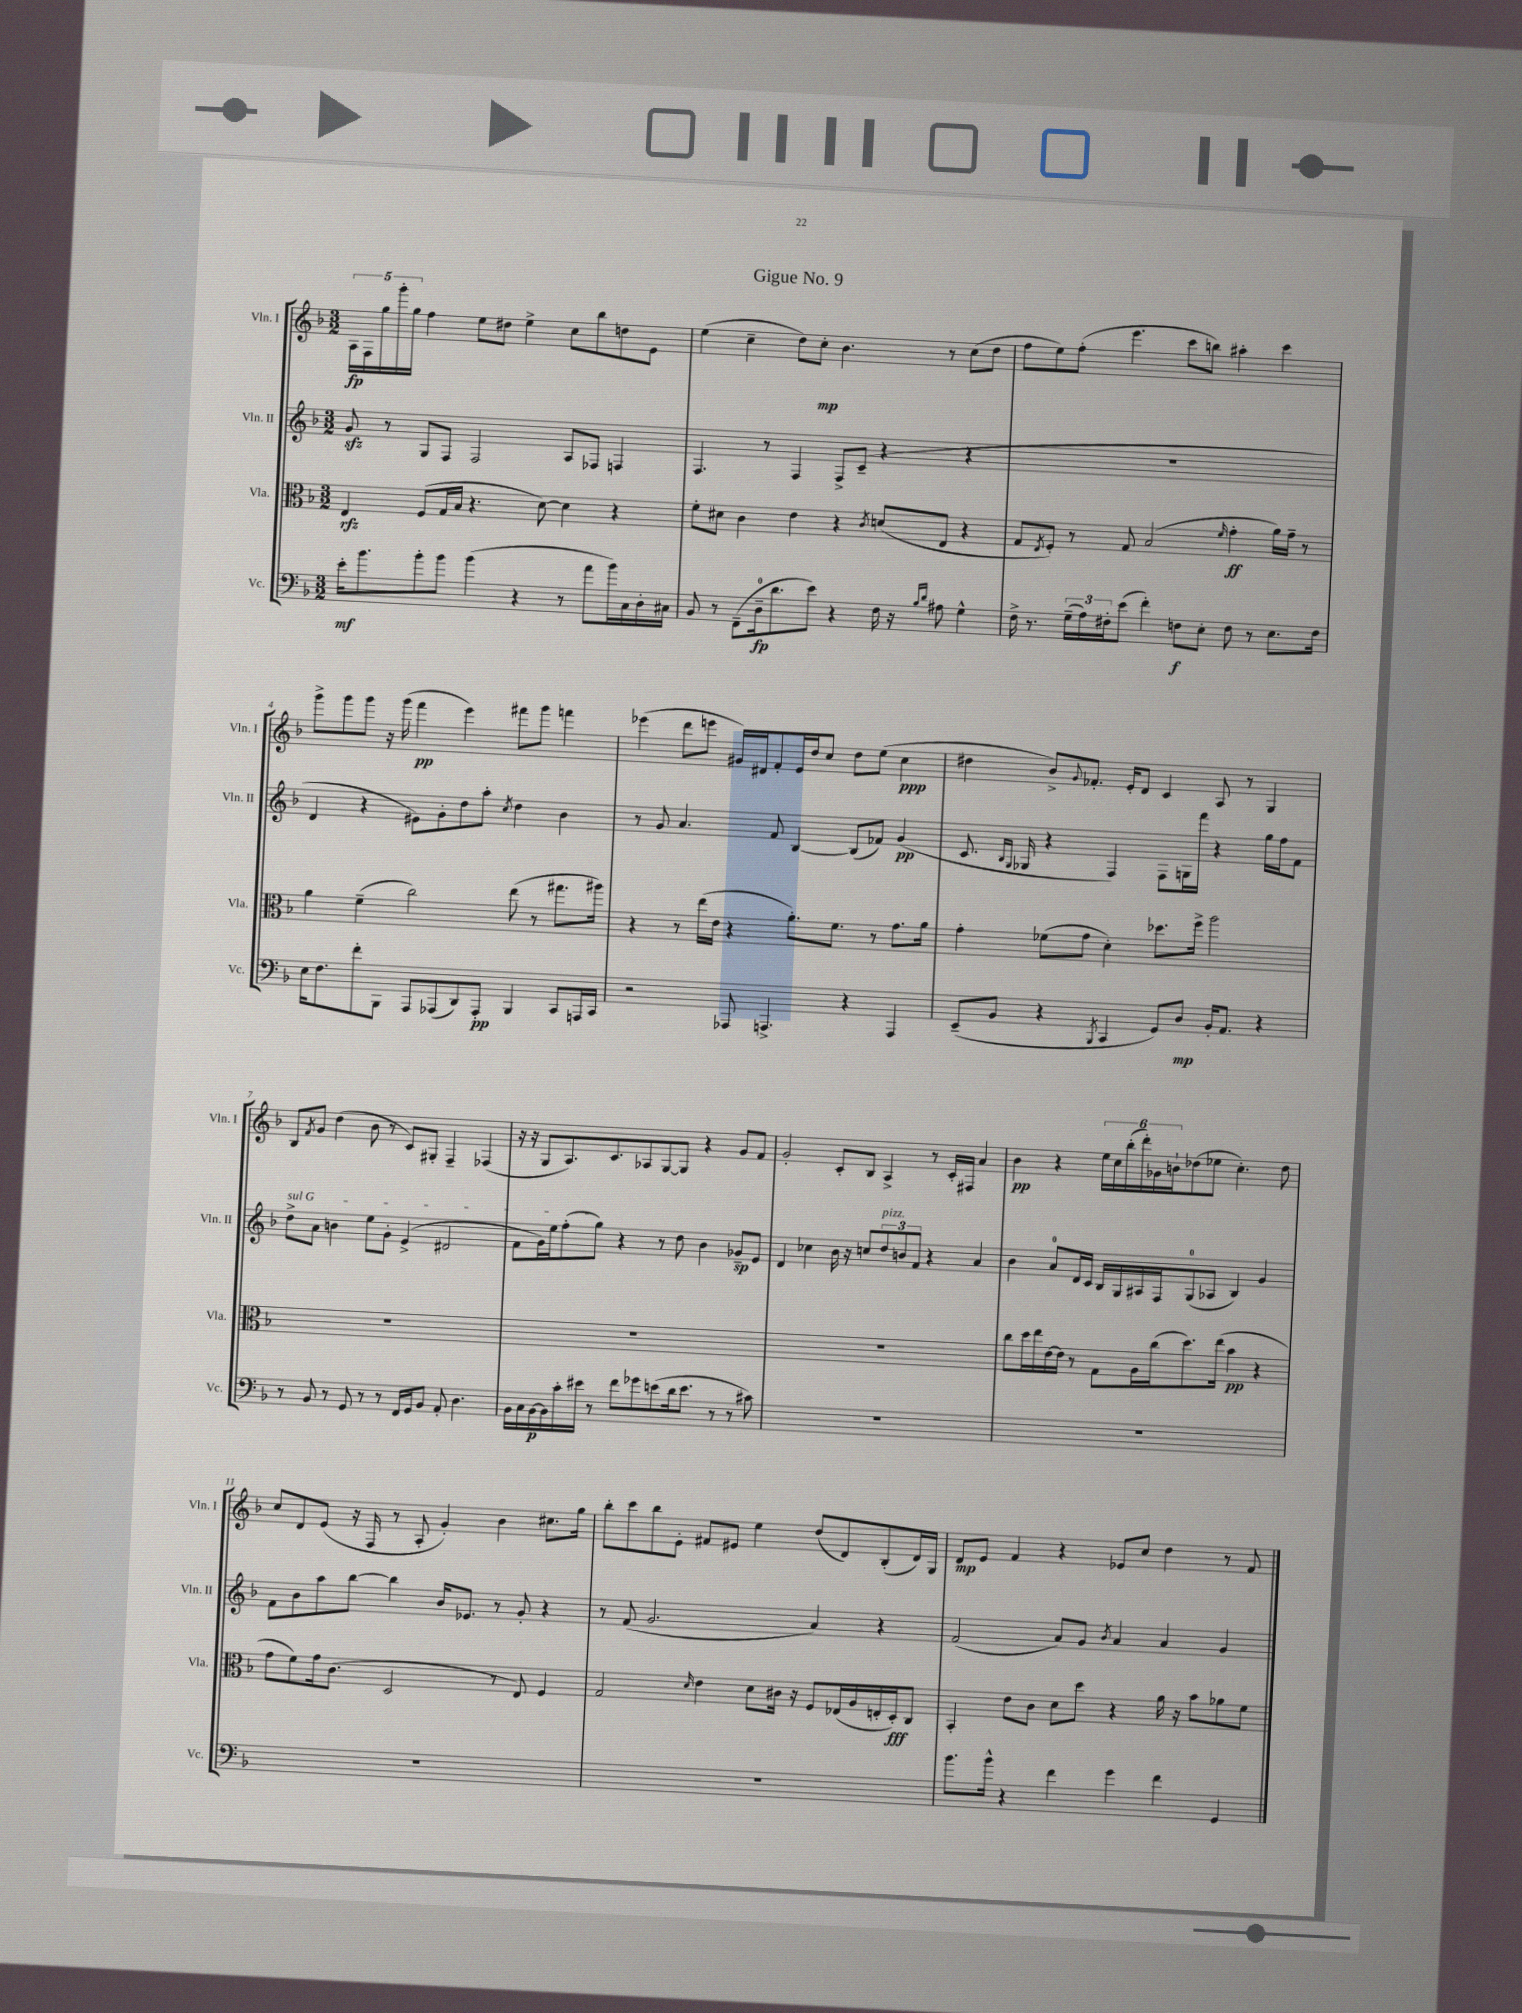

**kern	**kern	**kern	**kern
*staff4	*staff3	*staff2	*staff1
*clefF4	*clefC3	*clefG2	*clefG2
*k[b-]	*k[b-]	*k[b-]	*k[b-]
*M3/2	*M3/2	*M3/2	*M3/2
16e'\LK	4E/	8g/	20A\LL
.	.	.	20F\
8.b-\	.	.	.
.	.	.	20gg\
.	.	8r	.
.	.	.	20ggg'\
.	.	.	20gg\JJ
8b-'\	(8F/L	8G/L	4ff\
8b-\J	16G/L	8F/J	.
.	16B-/JJ	.	.
(4b-\	4.r	2F/	8ee\L
.	.	.	8dd#\J
4r	.	.	4ee^\
.	[8d\)	.	.
8r	4d\]	8A/L	8cc\L
8a\L	.	8F-/J	8bb-\
16b-\L)	4r	4F/	8dd\
16C\	.	.	.
16D'\	.	.	8e\J
16C#\JJ	.	.	.
=	=	=	=
8BB-/	8f'\L	4.F/	(4ee\
8r	8d#\J	.	.
(8FF~\L	4c\	.	4cc~\
16D~\k	.	8r	.
8.d\	.	.	.
.	4e\	4F/	8dd\L)
8e\J)	.	.	8cc'\J
4r	4r	8F^/L	4.b-\
.	.	(8c~/J	.
.	8qc/	.	.
16F\	(8d/L	4r	.
16r	.	.	.
16qqB-/LL	.	.	.
16qqd/JJ	.	.	.
8A#\	8E/J	.	8r
4G^^\	4r	4r	(8cc\L
.	.	.	8dd\J
=	=	=	=
16F^\	8G/L	1.r	8ff\L
8.r	.	.	.
.	8qE/	.	.
.	8F'/J)	.	8ee\)
(24G~\LL	8r	.	(8ff'\J
24A\)	.	.	.
24F#'\J	.	.	.
(8e\J	8G/	.	4.eee\
4f'\)	(2B-/	.	.
8F\L	.	.	8ccc\L
8E'\J	.	.	8bb\J)
.	16qqf/	.	.
8F\	4g'\	.	4aa#'\
8r	.	.	.
8.E\L	16a\LL)	.	4ccc\
.	16g~\JJ	.	.
.	8r	.	.
16F\Jk	.	.	.
=	=	=	=
16E\LK	4a\	4d/	8ggg^\L
8.F\	.	.	.
.	.	.	8ggg\
8f'\	(4f~\	4r	8ggg\J
8BBB-\J	.	.	16r
.	.	.	(16ggg\
8AAA/L	2cc\)	8e#\L)	4fff\
(8AAA-/	.	8g'\	.
8DD/)	.	8dd\	4eee\)
8AAA-'/J	.	8aa'\J	.
.	.	8qcc/	.
4BBB-/	(8ee\	4dd\	8fff#\L
.	8r	.	8ggg\J
8CC/L	8.gg#\L	4b-\	4fff\
16AAA/L	.	.	.
16CC/JJ	16aa#\Jk)	.	.
=	=	=	=
2r	4r	8r	(4eee-\
.	.	8g/	.
.	8r	4.a/	8ddd\L
.	(16ee\LL	.	8eee\J
.	16e\JJ	.	.
8AAA-/	4r	.	16g#/LL)
.	.	.	16d#/J
4.AAA^/	.	8f/	8f'/
.	8.a'\L)	[4B-/	16e/L
.	.	.	16dd/J
.	.	.	8cc/J
.	8.f\J	.	.
4r	.	(8B-/]L	8dd\L
.	8r	8f-/J)	(8ee\J
4AAA/	8.g\L	(4g/	4cc\
.	16a\Jk	.	.
=	=	=	=
(8EE~/L	4g'\	8.c/	4dd#\
8BB-/J	.	.	.
.	.	16qqB-/LL	.
.	.	16qqG/JJ	.
.	.	16G-/	.
4r	(8f-\L	4r	8b-^/L)
.	.	.	8qqg/
.	8g\J	.	8.f-'/J
8qBBB-/	.	.	.
4CC/	4d'\)	4F/)	.
.	.	.	16e'/LK
.	.	.	8d/J
8GG/L)	8.dd-\L	8F\L	4c/
8D/J	.	16G\L	.
.	16ff^\Jk	16fff\JJ	.
16BB-'/LK	2aa\	4r	8A/
8.AA/J	.	.	.
.	.	.	8r
4r	.	16gg\LL	4G/
.	.	16ff\J	.
.	.	8f\J	.
=	=	=	=
8r	1.r	8dd^\L	8B-/L
.	.	.	8qf/
8BB-/	.	8a\J	8g/J
8r	.	4b\	(4dd\
8GG/	.	.	.
8r	.	8ee\L	8b-\
8r	.	8g'\J	8r
16FF/LL	.	(4e^/	8c/L)
16GG/J	.	.	.
8BB-/J	.	.	8G#'/J
8AA'/	.	2d#/	4F~/
4.D\	.	.	.
.	.	.	(4F-/
=	=	=	=
16BB-\LL	1.r	8f\L	16r
16C\	.	.	16r
[16BB-\	.	16g\L)	8G/L
16BB-\]	.	16ee\J	.
16c'\	.	(8ff'\	8.A/)
16e#\JJ	.	.	.
8r	.	8gg\J)	.
.	.	.	8.c/
8f\L	.	4r	.
8g-\	.	.	8A-/
(8e\	.	8r	[8G/
16d\k	.	8dd\	8G/]J
8.e\J	.	.	.
.	.	4b-\	4r
8r	.	.	.
8r	.	8g-~/L	8g/L
8c#\)	.	8e/J	8f/J
=	=	=	=
1.r	1.r	4d/	2g'/
.	.	4cc-\	.
.	.	16b-\	8c'/L
.	.	16r	.
.	.	8cc/L	8B-/J
.	.	12dd/	4A^/
.	.	12b/	.
.	.	12f/J	.
.	.	4r	8r
.	.	.	16c'/LL
.	.	.	16F#/JJ
.	.	4a/	4a/
=	=	=	=
1.r	8cc\L	4b-\	4b-\
.	16dd\L	.	.
.	16ee\	.	.
.	[16e\	8a/L	4r
.	16e\]JJ	.	.
.	8r	16d/L	.
.	.	16c/JJ	.
.	8G\L	16B-/LL	24ee\LL
.	.	.	24cc\
.	.	16G/	.
.	.	.	(24bb-'\
.	16A\L	16A#/	24ddd'\)
.	.	.	24g-\
.	(16cc\J	16F/J	.
.	.	.	24b`\J
.	8.dd\)	(8G/	(8dd-\
.	.	8A-/J	8ee-\J
.	(16ee\Jk	.	.
.	4b-\	4B-/)	4.cc'\)
.	4r	4g/	.
.	.	.	8dd-\
=	=	=	=
1.r	8g\L	8f\L	8cc/L
.	8f\)	8b-\	8d/
.	16g\k	8aa\	(8e/J
.	(8.c\J	.	.
.	.	[8bb-\J	16r
.	.	.	16F/
.	2D/	4bb-\]	8r
.	.	.	8A'/
.	.	16b-/LK	4g'/)
.	.	8.e-/J	.
.	8r	8r	4b-\
.	8E/)	8g'/	.
.	4F/	4r	8.cc#\L
.	.	.	16gg\Jk
=	=	=	=
1.r	2G/	8r	8bb-'\L
.	.	(8f/	8ccc\
.	.	2.g/	8bb-\
.	.	.	8e'\J
.	16qqd/	.	.
.	4e\	.	8f#/L
.	.	.	8e#/J
.	8d\L	.	4ee\
.	16c#\Jk	.	.
.	16r	.	.
.	8F/L	4a/)	(8dd/L
.	(16E-/L	.	8d/)
.	16A/	.	.
.	16E'/	4r	(8B-'/
.	16D'/J)	.	.
.	8C/J	.	16d/L)
.	.	.	16G/JJ
=	=	=	=
8.b-\L	4BB-'/	(2f/	8d/L
.	.	.	8e/J
16b-^^\Jk	.	.	.
4r	8e\L	.	4f/
.	8c\J	.	.
4f\	8d\L	8a/L)	4r
.	8dd\J	8g/J	.
.	.	8qb-/	.
4g\	4r	4a/	8e-/L
.	.	.	8cc/J
4f\	16a\	4a/	4dd\
.	16r	.	.
.	8b-\L	.	.
4GG/	8a-\	4g/	8r
.	8f\J	.	8f/
==	==	==	==
*-	*-	*-	*-
